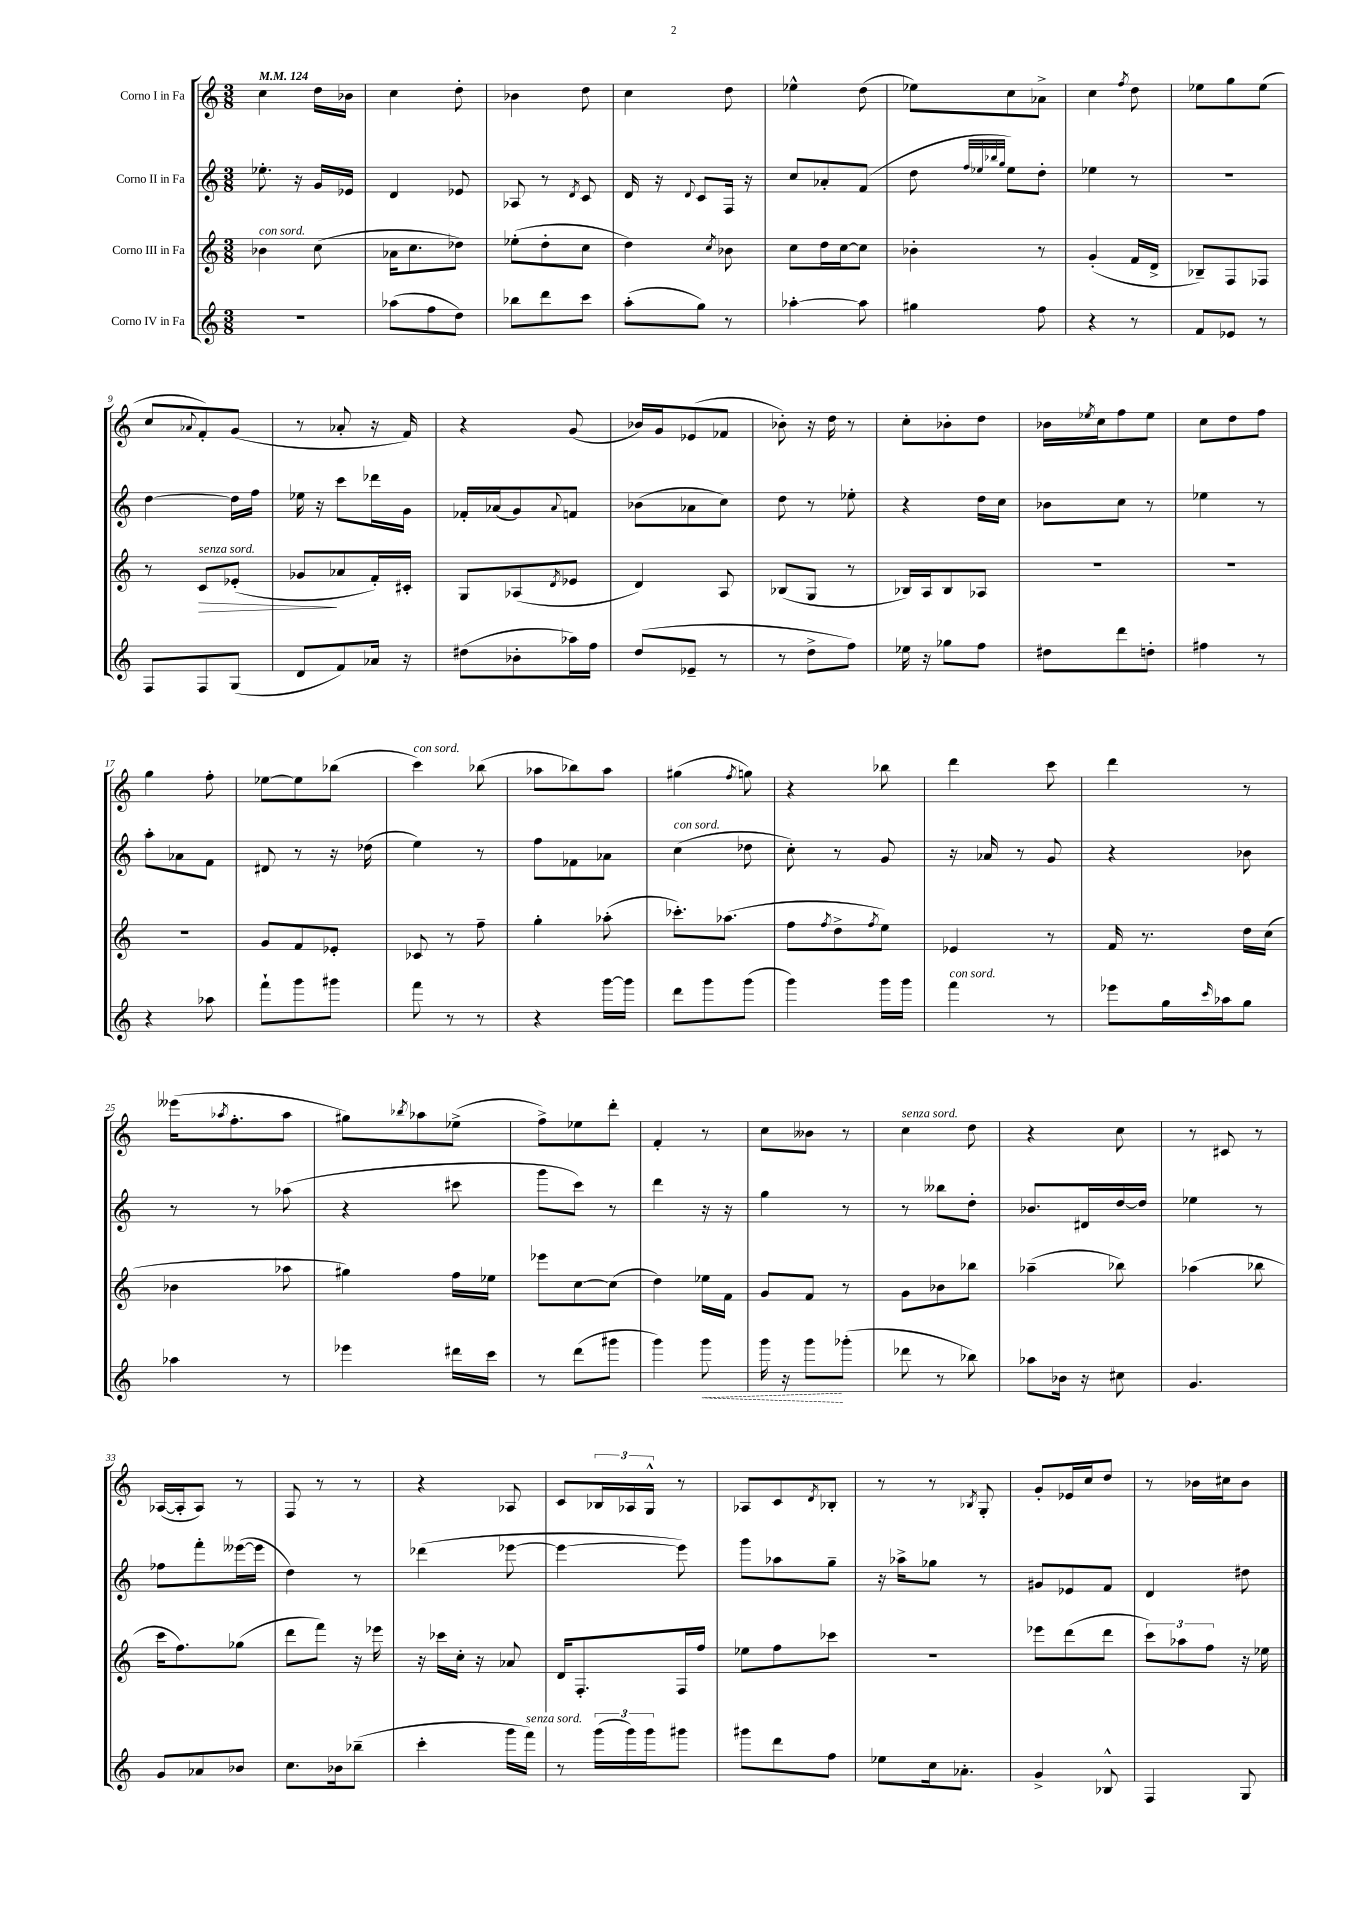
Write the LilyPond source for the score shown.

<<
\new StaffGroup <<
\new Staff = "s0" \with { instrumentName = "Corno I in Fa" } {
    \clef treble \key c \major \numericTimeSignature \time 3/8 \tempo 4 = 124
    c''4 d''16 bes'16 |
    c''4 d''8-. |
    bes'4 d''8 |
    c''4 d''8 |
    ees''4-^ d''8( |
    ees''8) c''8 aes'8-> |
    c''4 \acciaccatura { f''8 } d''8 |
    ees''8 g''8 ees''8( |
    c''8 \appoggiatura { aes'8 } f'8-.) g'8( |
    r8 aes'8-. r16 f'16) |
    r4 g'8( |
    bes'16) g'16 ees'8( fes'8 |
    bes'8-.) r16 d''16 r8 |
    c''8-. bes'8-. d''8 |
    bes'16 \acciaccatura { ees''8 } c''16 f''8 ees''8 |
    c''8 d''8 f''8 |
    g''4 f''8-. |
    ees''8~ ees''8 bes''8( |
    c'''4^\markup { \italic "con sord." }) bes''8( |
    aes''8 bes''8) aes''8 |
    gis''4( \acciaccatura { f''8 } g''8) |
    r4 bes''8 |
    d'''4 c'''8 |
    d'''4 r8 |
    eeses'''16( \acciaccatura { aes''8 } f''8.-. aes''8 |
    gis''8) \acciaccatura { bes''8 } aes''8 ees''8->( |
    f''8->) ees''8 d'''8-. |
    f'4-. r8 |
    c''8 beses'8 r8 |
    c''4^\markup { \italic "senza sord." } d''8 |
    r4 c''8 |
    r8 cis'8 r8 |
    aes16~( aes16-. aes8) r8 |
    f8 r8 r8 |
    r4 aes8 |
    c'8 \tuplet 3/2 { bes16 aes16 g16-^ } r8 |
    aes8 c'8 \acciaccatura { d'8 } bes8-. |
    r8 r8 \acciaccatura { bes8 } g8-. |
    g'8-. ees'16 c''16 d''8 |
    r8 bes'16 cis''16 bes'8 \bar "|." |
}
\new Staff = "s1" \with { instrumentName = "Corno II in Fa" } {
    \clef treble \key c \major \numericTimeSignature \time 3/8
    ees''8.-. r16 g'16 ees'16 |
    d'4 ees'8 |
    aes8 r8 \acciaccatura { d'8 } c'8 |
    d'16 r16 \appoggiatura { d'8 } c'8 f16 r16 |
    c''8 aes'8-. f'8( |
    d''8 \grace { f''32 ees''32 bes''32 g''32 } ees''8) d''8-. |
    ees''4 r8 |
    R4. |
    d''4~ d''16 f''16 |
    ees''16 r16 c'''8 des'''16 g'16 |
    fes'16-. aes'16( g'8) \appoggiatura { aes'8 } f'8 |
    bes'8( aes'8 c''8) |
    d''8 r8 ees''8-. |
    r4 d''16 c''16 |
    bes'8 c''8 r8 |
    ees''4 r8 |
    a''8-. aes'8 f'8 |
    dis'8 r8 r16 des''16( |
    e''4) r8 |
    f''8 fes'8 aes'8 |
    c''4^\markup { \italic "con sord." }( des''8 |
    c''8-.) r8 g'8 |
    r16 aes'16 r8 g'8 |
    r4 bes'8 |
    r8 r8 aes''8( |
    r4 cis'''8 |
    g'''8 c'''8) r8 |
    d'''4 r16 r16 |
    g''4 r8 |
    r8 beses''8 d''8-. |
    bes'8. dis'16 d''16~ d''16 |
    ees''4 r8 |
    fes''8 f'''8-. eeses'''16~( eeses'''16 |
    d''4) r8 |
    des'''4( ees'''8~ |
    ees'''4~ ees'''8) |
    g'''8 aes''8 g''8-- |
    r16 aes''16-> ges''8 r8 |
    gis'8 ees'8 f'8 |
    d'4 dis''8 \bar "|." |
}
\new Staff = "s2" \with { instrumentName = "Corno III in Fa" } {
    \clef treble \key c \major \numericTimeSignature \time 3/8
    bes'4^\markup { \italic "con sord." } c''8( |
    aes'16 c''8. des''8) |
    ees''8-.( d''8-. c''8 |
    d''4) \acciaccatura { c''8 } bes'8 |
    c''8 d''16 c''16~ c''8 |
    bes'4-. r8 |
    g'4-.( f'16 d'16-> |
    bes8--) f8 fes8 |
    r8 c'8\>^\markup { \italic "senza sord." } ees'8-.( |
    ges'8\! aes'8 f'16-.) cis'16-. |
    g8 aes8( \acciaccatura { d'8 } ees'8 |
    d'4) a8 |
    bes8( g8 r8 |
    bes16) a16 bes8 aes8 |
    R4. |
    R4. |
    R4. |
    g'8 f'8 ees'8-. |
    ces'8 r8 f''8-- |
    g''4-. aes''8-.( |
    ces'''8.-.) aes''8.( |
    f''8 \acciaccatura { f''8 } d''8-> \acciaccatura { f''8 } e''8) |
    ees'4 r8 |
    f'16 r8. d''16 c''16( |
    bes'4 aes''8 |
    gis''4) f''16 ees''16 |
    ees'''8 c''8~ c''8( |
    d''4) ees''16 f'16 |
    g'8 f'8 r8 |
    g'8 bes'8 bes''8 |
    aes''4--( bes''8) |
    aes''4( bes''8 |
    c'''16 f''8.) ges''8( |
    d'''8 f'''8) r16 ees'''16 |
    r16 ces'''16 c''16-. r16 aes'8 |
    d'16 f8.-. f16 f''16 |
    ees''8 f''8 ces'''8 |
    R4. |
    ees'''8 d'''8( d'''8 |
    \tuplet 3/2 { c'''8) aes''8 f''8 } r16 ees''16 \bar "|." |
}
\new Staff = "s3" \with { instrumentName = "Corno IV in Fa" } {
    \clef treble \key c \major \numericTimeSignature \time 3/8
    r4. |
    aes''8( f''8 d''8) |
    bes''8 d'''8 c'''8 |
    a''8-.( g''8) r8 |
    aes''4~-. aes''8 |
    gis''4 f''8 |
    r4 r8 |
    f'8 ees'8 r8 |
    f8 f8 g8( |
    d'8 f'8) aes'16 r16 |
    dis''8( bes'8-. aes''16) f''16 |
    d''8( ees'8-- r8 |
    r8 d''8-> f''8) |
    ees''16 r16 ges''8 f''8 |
    dis''8 d'''8 d''8-. |
    fis''4 r8 |
    r4 aes''8 |
    f'''8-! g'''8 gis'''8 |
    f'''8 r8 r8 |
    r4 g'''16~ g'''16 |
    d'''8 g'''8 g'''8( |
    g'''4) g'''16 g'''16 |
    f'''4^\markup { \italic "con sord." } r8 |
    ees'''8 g''16 \grace { c'''16 } aes''16 g''8 |
    aes''4 r8 |
    ees'''4 dis'''16 c'''16 |
    r8 d'''8( gis'''8 |
    g'''4) \once \override Hairpin.style = #'dashed-line g'''8\< |
    g'''16 r16 g'''8\! ges'''8-.( |
    des'''8 r8 bes''8) |
    aes''8 bes'16 r16 cis''8 |
    g'4. |
    g'8 aes'8 bes'8 |
    c''8. bes'16 bes''8--( |
    c'''4-. g'''16 f'''16^\markup { \italic "senza sord." }) |
    r8 \tuplet 3/2 { g'''16( g'''16) g'''16 } gis'''8 |
    gis'''8 d'''8 f''8 |
    ees''8 c''16 aes'8.-. |
    g'4-> bes8-^ |
    f4 g8 \bar "|." |
}
>>
>>
